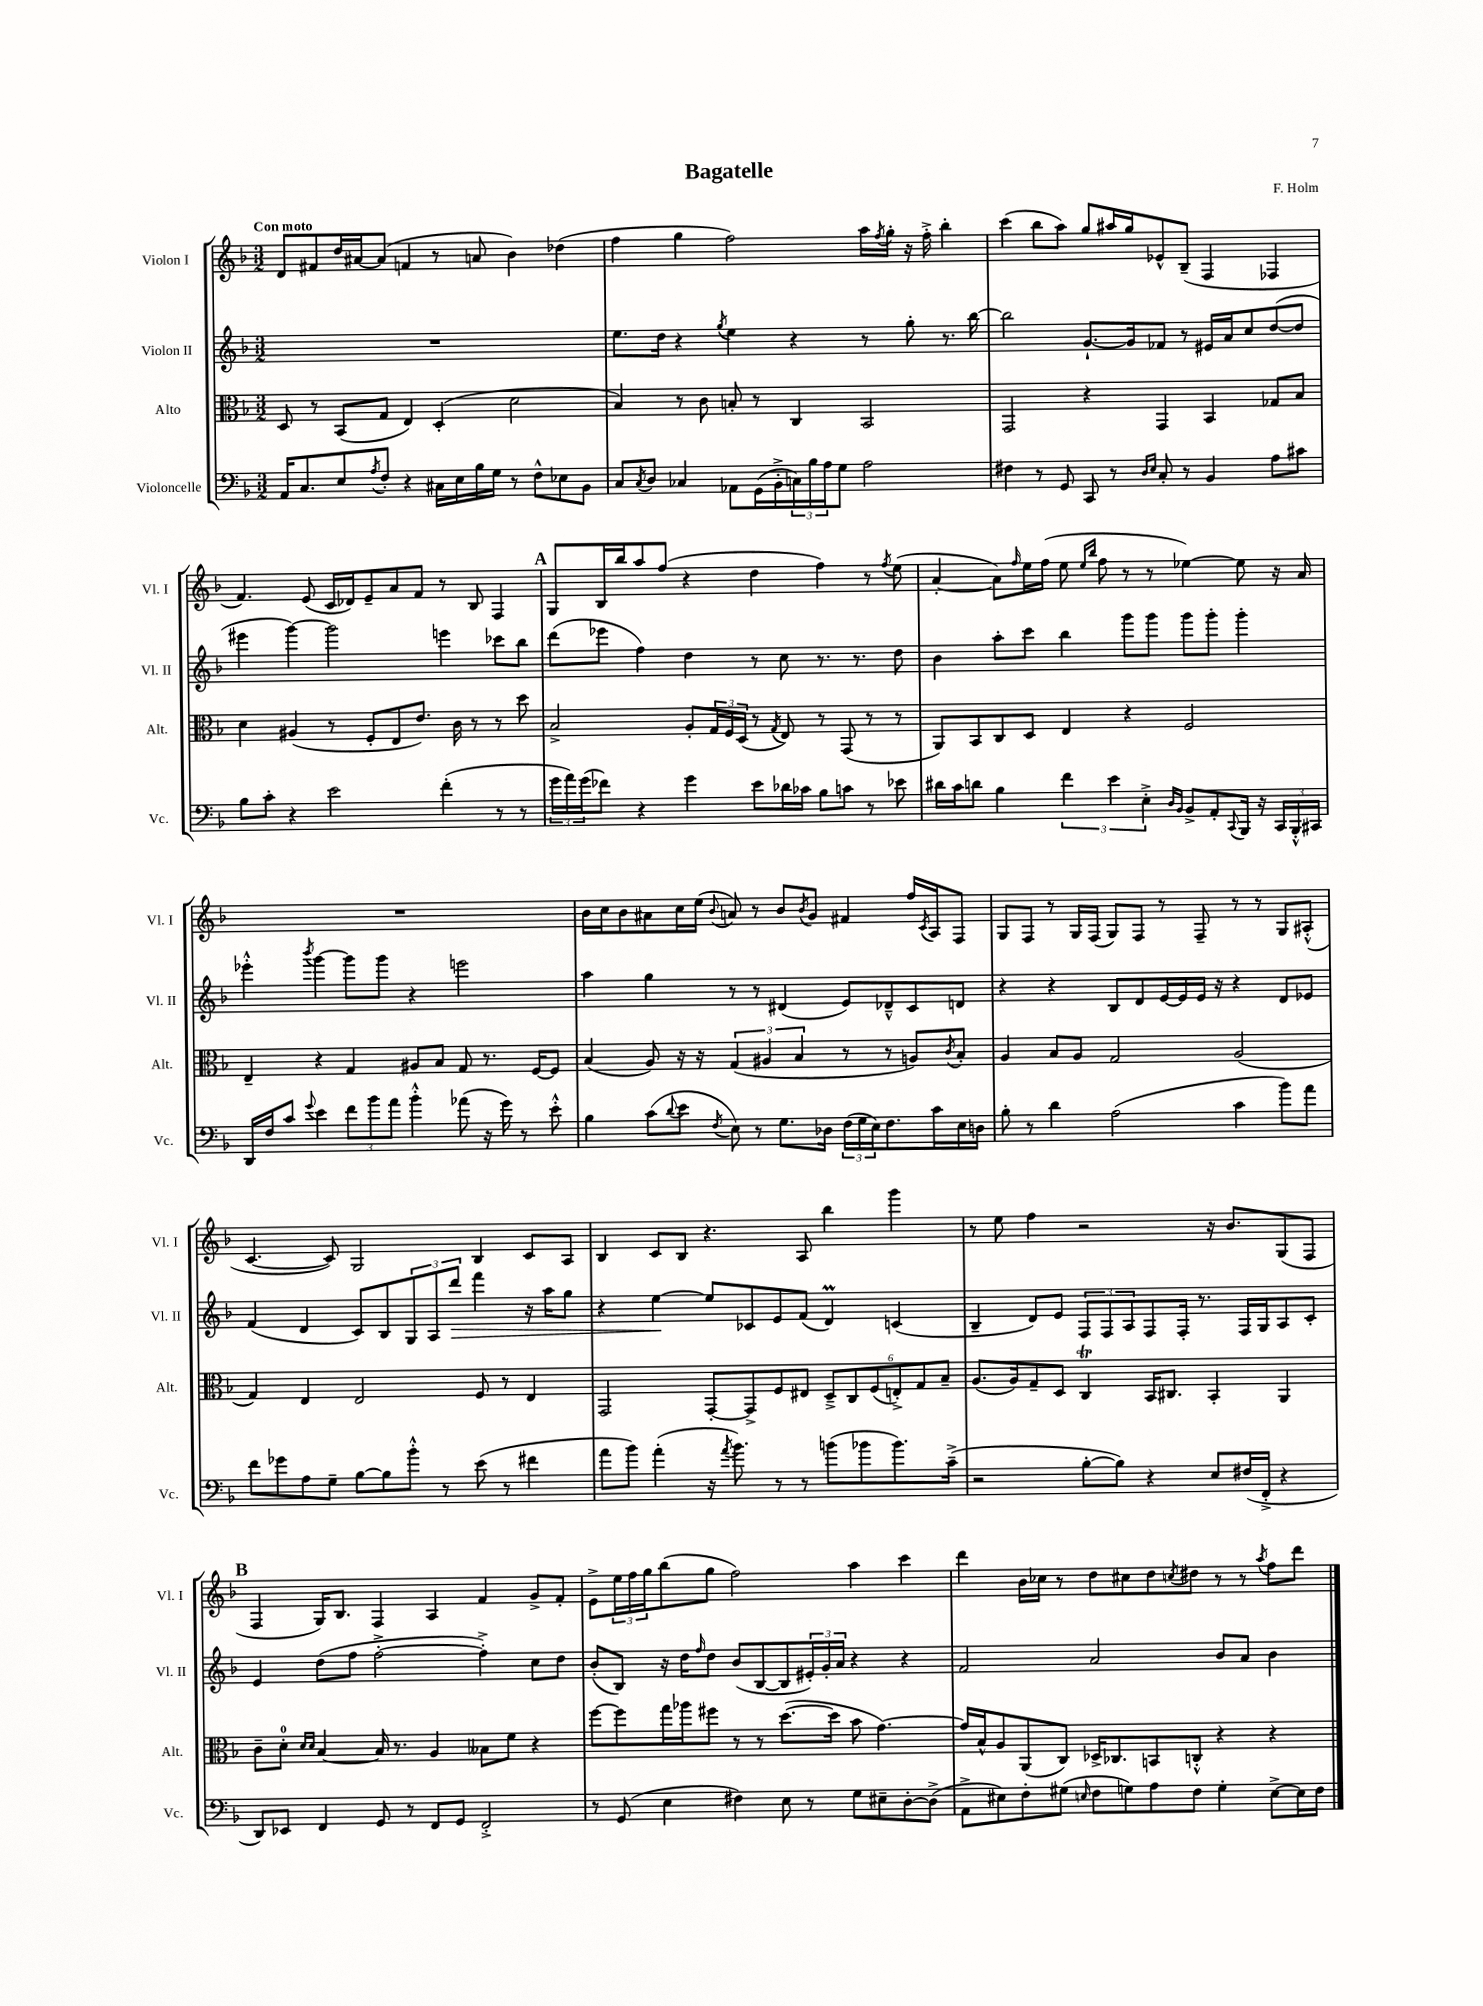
\header { title = "Bagatelle" composer = "F. Holm" }
<<
\new StaffGroup <<
\new Staff = "s0" \with { instrumentName = "Violon I" shortInstrumentName = "Vl. I" } {
    \clef treble \key f \major \numericTimeSignature \time 3/2 \tempo "Con moto"
    d'8 fis'8 d''16 ais'16~ ais'8( f'4 r8 a'8 bes'4) des''4( |
    f''4 g''4 f''2) a''16 \acciaccatura { f''8 } g''16-. r16 f''16-.-> bes''4-. |
    c'''4( bes''8 a''8) g''8 ais''16 g''16 ees'8-^ bes8--( f4 fes4 |
    f'4.) e'8( c'16 des'16) e'8-- a'8 f'8 r8 bes8 f4 |
    \mark \markup { \bold "A" } g8 bes16 bes''16 a''8 f''8( r4 d''4 f''4) r8 \acciaccatura { f''8 } e''8( |
    a'4~-. a'8) \grace { f''16 } e''16 f''16( e''8 \grace { e''16 bes''16 } f''8 r8 r8 ees''4~) ees''8 r16 a'16 |
    R1. |
    bes'16 c''16 bes'8 ais'8 c''16 e''16( \appoggiatura { bes'8 } a'8) r8 bes'8 \acciaccatura { bes'8 } g'8 fis'4 f''16 \acciaccatura { c'8 } a16 f8 |
    g8 f8 r8 g16 f16( g8) f8 r8 f8-- r8 r8 g8 ais8-.-^( |
    c'4.~ c'8) g2 bes4 c'8 a8 |
    bes4 c'8 bes8 r4. a8 bes''4 g'''4 |
    r8 e''8 f''4 r2 r16 bes'8. g8( f8 |
    \mark \markup { \bold "B" } f4 g16) bes8. f4 a4 f'4 g'8-> f'8-. |
    e'8-> \tuplet 3/2 { e''16 f''16 g''16 } bes''8( g''8 f''2) a''4 c'''4 |
    d'''4 bes'16 ces''16 r8 d''8 cis''8 d''8 \acciaccatura { c''8 } dis''8 r8 r8 \acciaccatura { a''8 } f''8 d'''8 \bar "|." |
}
\new Staff = "s1" \with { instrumentName = "Violon II" shortInstrumentName = "Vl. II" } {
    \clef treble \key f \major \numericTimeSignature \time 3/2
    R1. |
    e''8. d''16 r4 \acciaccatura { g''8 } e''4 r4 r8 g''8-. r8. bes''16~ |
    bes''2 g'8.~-! g'16 fes'8 r8 eis'16 a'16 c''8 d''8~( d''8 |
    eis'''4 g'''4~) g'''2 e'''4 ces'''8 bes''8 |
    \mark \markup { \bold "A" } d'''8( ees'''8 f''4) d''4 r8 c''8 r8. r8. d''8 |
    bes'4 a''8-. c'''8 bes''4 g'''8 g'''8 g'''8 g'''8-. g'''4-. |
    ees'''4-.-^ \acciaccatura { bes'''8 } g'''4~ g'''8 g'''8 r4 e'''2 |
    a''4 g''4 r8 r8 dis'4( e'8) des'8---^ c'8 d'8 |
    r4 r4 bes8 d'8 e'16~ e'16 e'16 r16 r4 d'8 ees'8 |
    f'4( d'4 c'8) bes8 \tuplet 3/2 { g8 a8 d'''8\> } f'''4 r16 a''16 g''8 |
    r4 e''4~\! e''8 ces'8 e'8 f'8( d'4\prall) c'4( |
    bes4-- d'8) e'8 \tuplet 3/2 { f8 f8 a8 } f8 f16-. r8. f16 g16 a8 c'8-. |
    \mark \markup { \bold "B" } e'4 d''8( f''8 f''2~-.-> f''4-.->) c''8 d''8 |
    bes'8-.( bes8) r16 d''16 \grace { f''16 } d''8 bes'8( bes8~ bes8 \tuplet 3/2 { eis'16-.) g'16-. a'16 } r4 r4 |
    f'2 a'2 bes'8 a'8 bes'4 \bar "|." |
}
\new Staff = "s2" \with { instrumentName = "Alto" shortInstrumentName = "Alt." } {
    \clef alto \key f \major \numericTimeSignature \time 3/2
    d8 r8 bes,8( g8 e4) d4-.( d'2 |
    bes4) r8 c'8 b8-. r8 c4 bes,2 |
    g,2 r4 g,4 bes,4 ges8 bes8 |
    d'4 ais4( r8 f8-. e8 e'8.) c'16 r8 r8 d''8 |
    \mark \markup { \bold "A" } bes2-> a8-. \tuplet 3/2 { g16 f16 d16( } r8 \acciaccatura { g8 } e8) r8 g,8( r8 r8 |
    a,8) bes,8 c8 d8 e4 r4 f2 |
    e4-- r4 g4 ais8 bes8 g8 r8. f16~ f8 |
    bes4( a8) r16 r16 \tuplet 3/2 { g4( ais4 bes4 } r8 r8 a8) \acciaccatura { c'8 } bes8-. |
    a4 bes8 a8 g2 a2( |
    g4) e4 e2 f8 r8 e4 |
    g,2 g,8~-. g,8-> f8 eis8 \tuplet 6/4 { d8---> c8 f8( e8-.->) g8 bes8-- } |
    a8.( a16) g8-- d8 c4\trill bes,16 cis8. bes,4-. a,4 |
    \mark \markup { \bold "B" } c'8-- d'8-0-. \grace { d'16 d'16 } bes4~ bes16 r8. a4 beses8 f'8 r4 |
    f''8~ f''8 g''16 aes''16 fis''8 r8 r8 d''8.~( d''16 bes'8 g'4.~) |
    g'16 bes16-^ a8 a,8( c8) des16-> ces8. b,8 c8-.-^ r4 r4 \bar "|." |
}
\new Staff = "s3" \with { instrumentName = "Violoncelle" shortInstrumentName = "Vc." } {
    \clef bass \key f \major \numericTimeSignature \time 3/2
    a,16 c8. e8 \acciaccatura { a8 } f8-. r4 cis16 e16 bes16 g16 r8 f8-^ ees8 bes,8 |
    c8 \acciaccatura { c8 } d8 ces4 aes,8 g,16( bes,16-.-> \tuplet 3/2 { c16) bes16 a16 } g8 a2 |
    fis4 r8 g,8 c,8 r8 \grace { d16 e16 } c8-. r8 bes,4 a8 cis'8 |
    bes8 c'8-. r4 e'2 f'4-.( r8 r8 |
    \mark \markup { \bold "A" } \tuplet 3/2 { g'16 a'16) g'16( } fes'8) r4 g'4 e'8 des'16 ces'16 bes8 c'8 r8 ees'8 |
    dis'16 c'16 d'8 bes4 \tuplet 3/2 { f'4 e'4 e4-.-> } \grace { d16 bes,16 } bes,8-> a,8-. \appoggiatura { c,8 } bes,,16 r16 \tuplet 3/2 { c,16 bes,,16-.-^ cis,16 } |
    d,16 f16 c'8 \appoggiatura { g'8 } e'4 \tuplet 3/2 { f'8 bes'8 a'8 } bes'4-.-^ aes'8( r16 g'16) r8 e'8-.-^ |
    bes4 c'8( \appoggiatura { d'8 } e'8 \acciaccatura { f8 } e8) r8 g8. des16 \tuplet 3/2 { f16( g16 e16) } f8. c'16 e16 d16 |
    bes8-. r8 d'4 a2( c'4 bes'8) a'8 |
    f'8 ges'8 a8 g8-- bes8~ bes8 bes'8-.-^ r8 e'8( r8 fis'4 |
    a'8 bes'8) a'4-.( r16 \acciaccatura { a'8 } bes'8.) r8 r8 b'8( bes'8 bes'8.) c'16--->( |
    r2 bes8~-. bes8) r4 e8 fis16( f,16-.-> r4 |
    \mark \markup { \bold "B" } d,8) ees,8 f,4 g,8 r8 f,8 g,8 f,2-.-> |
    r8 g,8( e4 fis4) e8 r8 g8 eis8-- d8~-. d8->( |
    a,8-> eis8) f8-. gis8( \grace { e16 } f8 g8) a8 f8 g4-. e8~-> e16 f16 \bar "|." |
}
>>
>>
\layout { \context { \Score \remove "Bar_number_engraver" } }
